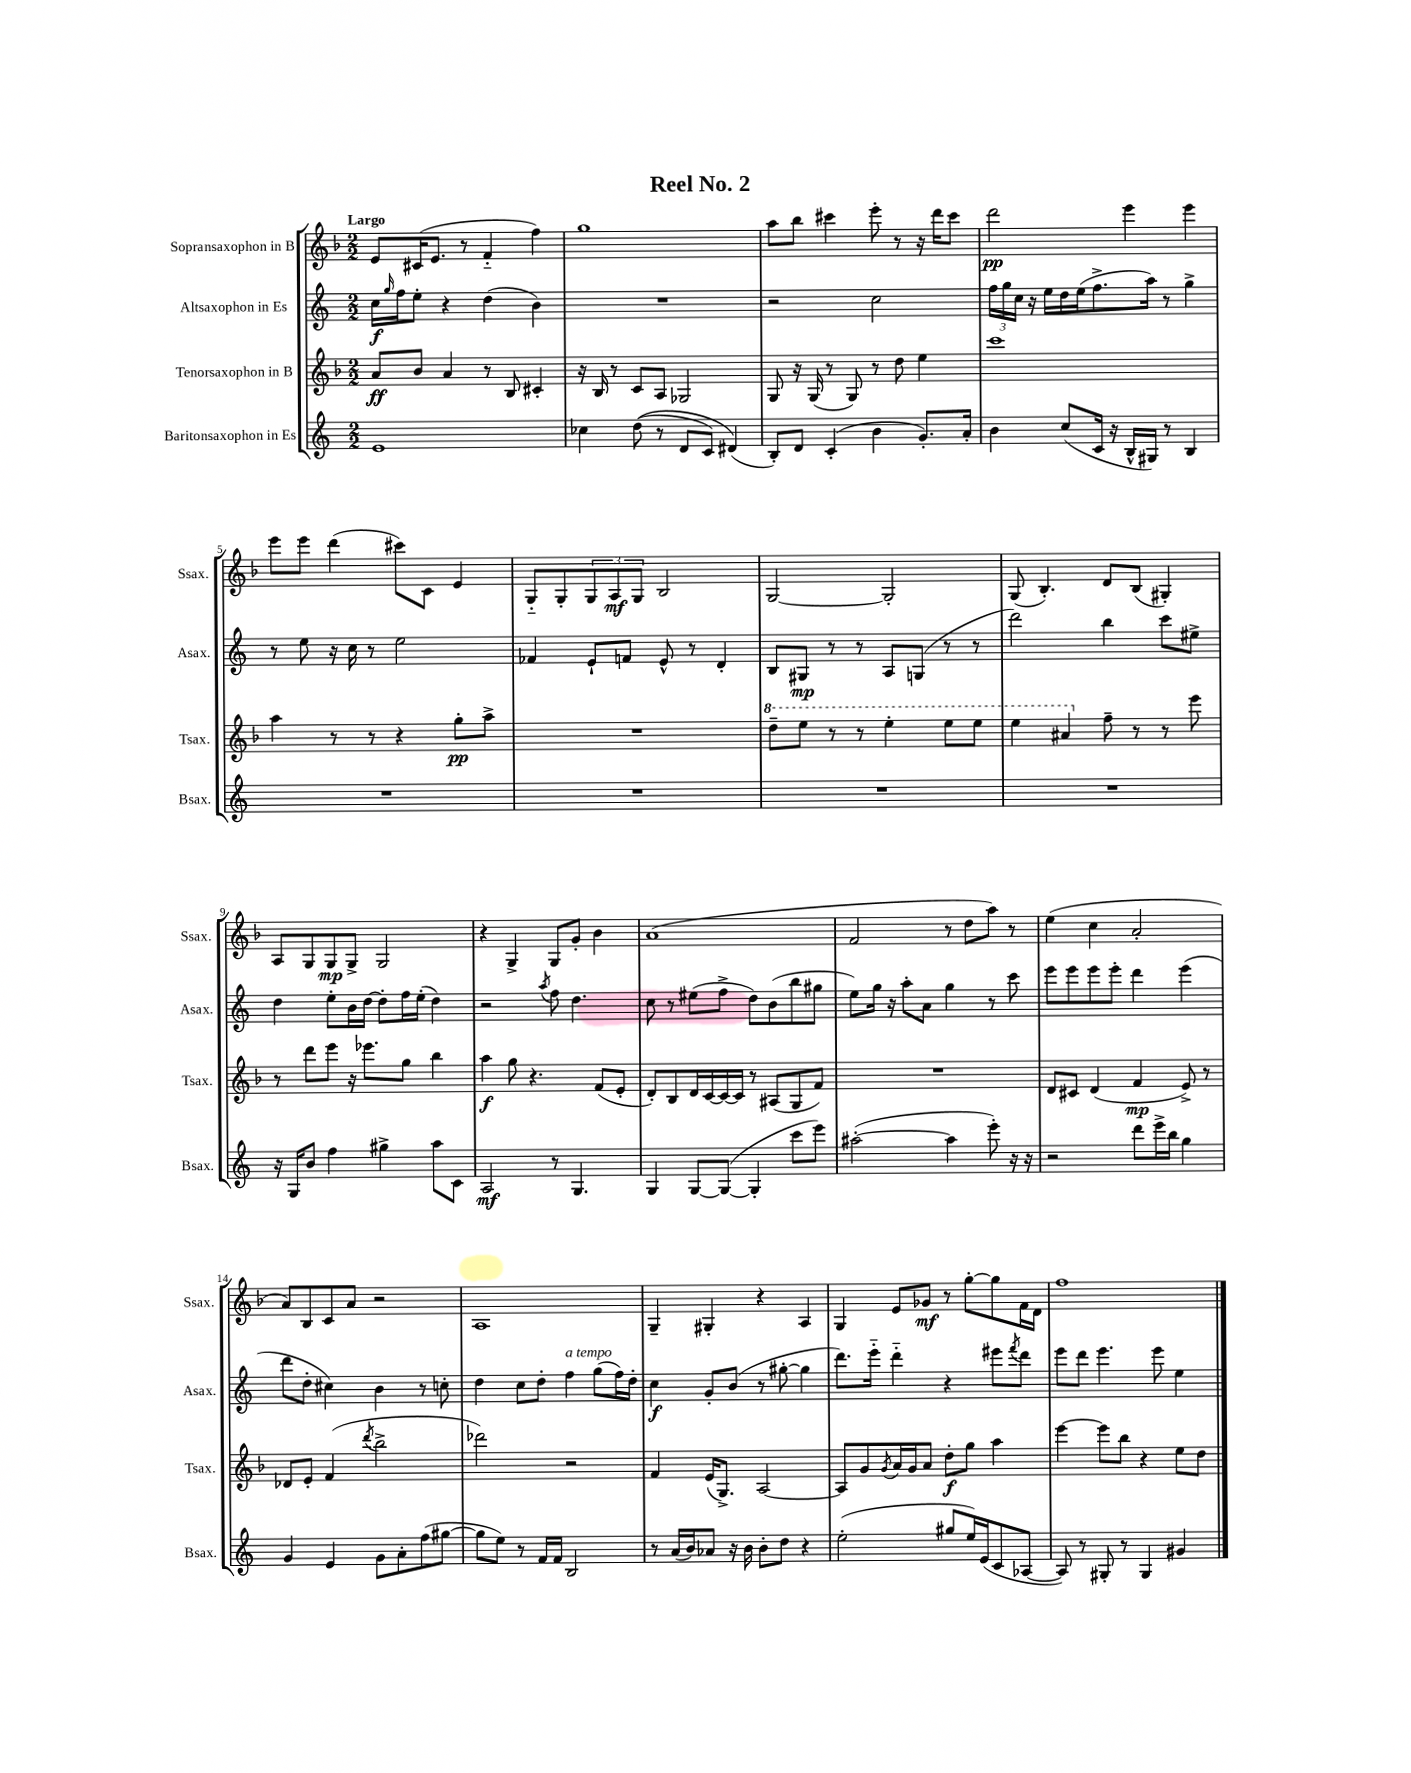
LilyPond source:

\header { title = "Reel No. 2" }
<<
\new StaffGroup <<
\new Staff = "s0" \with { instrumentName = "Sopransaxophon in B" shortInstrumentName = "Ssax." } {
    \clef treble \key f \major \numericTimeSignature \time 2/2 \tempo "Largo"
    e'8 cis'16( e'8. r8 f'4-_ f''4) |
    g''1 |
    a''8 bes''8 cis'''4 e'''8-. r8 r16 d'''16 cis'''8 |
    d'''2\pp e'''4 e'''4 |
    e'''8 e'''8 d'''4( cis'''8) c'8 e'4 |
    g8-_ g8-. \tuplet 3/2 { g8 a8\mf g8 } bes2 |
    g2~ g2-. |
    g8( bes4.-.) d'8 bes8( gis4-.) |
    a8 g8 g8\mp g8-> g2 |
    r4 g4-> g8 g'8-. bes'4 |
    a'1( |
    f'2 r8 d''8 a''8) r8 |
    e''4( c''4 a'2-. |
    a'8) bes8 c'8 a'8 r2 |
    a1 |
    g4-- gis4-. r4 a4 |
    g4 e'8 ges'8\mf r8 g''8~-. g''8 f'16 d'16 |
    f''1 \bar "|." |
}
\new Staff = "s1" \with { instrumentName = "Altsaxophon in Es" shortInstrumentName = "Asax." } {
    \clef treble \key c \major \numericTimeSignature \time 2/2
    c''16\f \grace { g''16 } f''16 e''8-. r4 d''4( b'4) |
    R1 |
    r2 c''2 |
    \tuplet 3/2 { f''16 g''16 c''16 } r16 e''16 d''16 e''16( f''8.-> a''16) r8 g''4-> |
    r8 e''8 r16 c''16 r8 e''2 |
    fes'4 e'8-! f'8 e'8-^ r8 d'4-. |
    b8 gis8\mp r8 r8 a8 g8( r8 r8 |
    d'''2) b''4 c'''8 eis''8-> |
    d''4 e''8-. b'16 d''16~ d''8-. f''16 e''16-.( d''4) |
    r2 \acciaccatura { a''8 } f''8 d''4. |
    c''8 r8 eis''8( f''8-> d''8) b'8( b''8 gis''8 |
    e''8) g''16 r16 a''8-. a'8 g''4 r8 c'''8 |
    e'''8 e'''8 e'''8 e'''8-. d'''4 e'''4( |
    d'''8 d''8-. cis''4) b'4 r8 c''8-. |
    d''4 c''8 d''8-. f''4^\markup { \italic "a tempo" } g''8( f''16) d''16-. |
    c''4\f g'8-. b'8( r8 gis''8~-. gis''4 |
    d'''8.) e'''16-_ d'''4-_ r4 eis'''8 \acciaccatura { f'''8 } d'''8 |
    e'''8 d'''8 e'''4. e'''8 e''4 \bar "|." |
}
\new Staff = "s2" \with { instrumentName = "Tenorsaxophon in B" shortInstrumentName = "Tsax." } {
    \clef treble \key f \major \numericTimeSignature \time 2/2
    a'8\ff bes'8 a'4 r8 bes8 cis'4-. |
    r16 bes16 r8 c'8 a8 ges2 |
    g8 r16 g16( r8 g8) r8 d''8 e''4 |
    c'''1 |
    a''4 r8 r8 r4 g''8-.\pp a''8-> |
    R1 |
    \ottava #1 d'''8-- e'''8 r8 r8 e'''4-. e'''8 e'''8 |
    e'''4 ais''4 \ottava #0 f''8-- r8 r8 e'''8 |
    r8 d'''8 e'''8 r16 ees'''8. g''8 bes''4 |
    a''4\f g''8 r4. f'8( e'8-. |
    d'8-.) bes8 d'16 c'16~ c'16~ c'16 r8 ais8( g8 f'8) |
    R1 |
    d'8 cis'8 d'4( f'4\mp e'8->) r8 |
    des'8 e'8-. f'4( \acciaccatura { d'''8 } bes''2-> |
    des'''2) r2 |
    f'4 e'16( g8.->) a2~ |
    a8 g'8 \acciaccatura { g'8 } a'16 g'16 a'8 d''8-.\f g''8 a''4 |
    e'''4~ e'''8 bes''8 r4 e''8 d''8 \bar "|." |
}
\new Staff = "s3" \with { instrumentName = "Baritonsaxophon in Es" shortInstrumentName = "Bsax." } {
    \clef treble \key c \major \numericTimeSignature \time 2/2
    e'1 |
    ces''4 d''8(\( r8 d'8 c'8) dis'4(\) |
    b8-.) d'8 c'4-.( b'4 g'8.-.) a'16-. |
    b'4 c''8( c'16 r16 b16-^ gis16) r8 b4 |
    R1 |
    R1 |
    R1 |
    R1 |
    r16 g16 b'8 f''4 gis''4-> a''8 c'8 |
    a2\mf r8 g4. |
    g4 g8~ g8~( g4-. c'''8 e'''8) |
    ais''2~-.( ais''4 e'''8-.) r16 r16 |
    r2 d'''8 e'''16-> b''16 g''4 |
    g'4 e'4 g'8 a'8-. f''8( gis''8~ |
    gis''8 e''8) r8 f'16 f'16 b2 |
    r8 a'16( b'16) aes'8 r16 b'16 b'8-. d''8 r4 |
    e''2-.( gis''8 e''16) e'16( c'8 aes8~ |
    aes8) r8 gis8-. r8 gis4 gis'4 \bar "|." |
}
>>
>>
